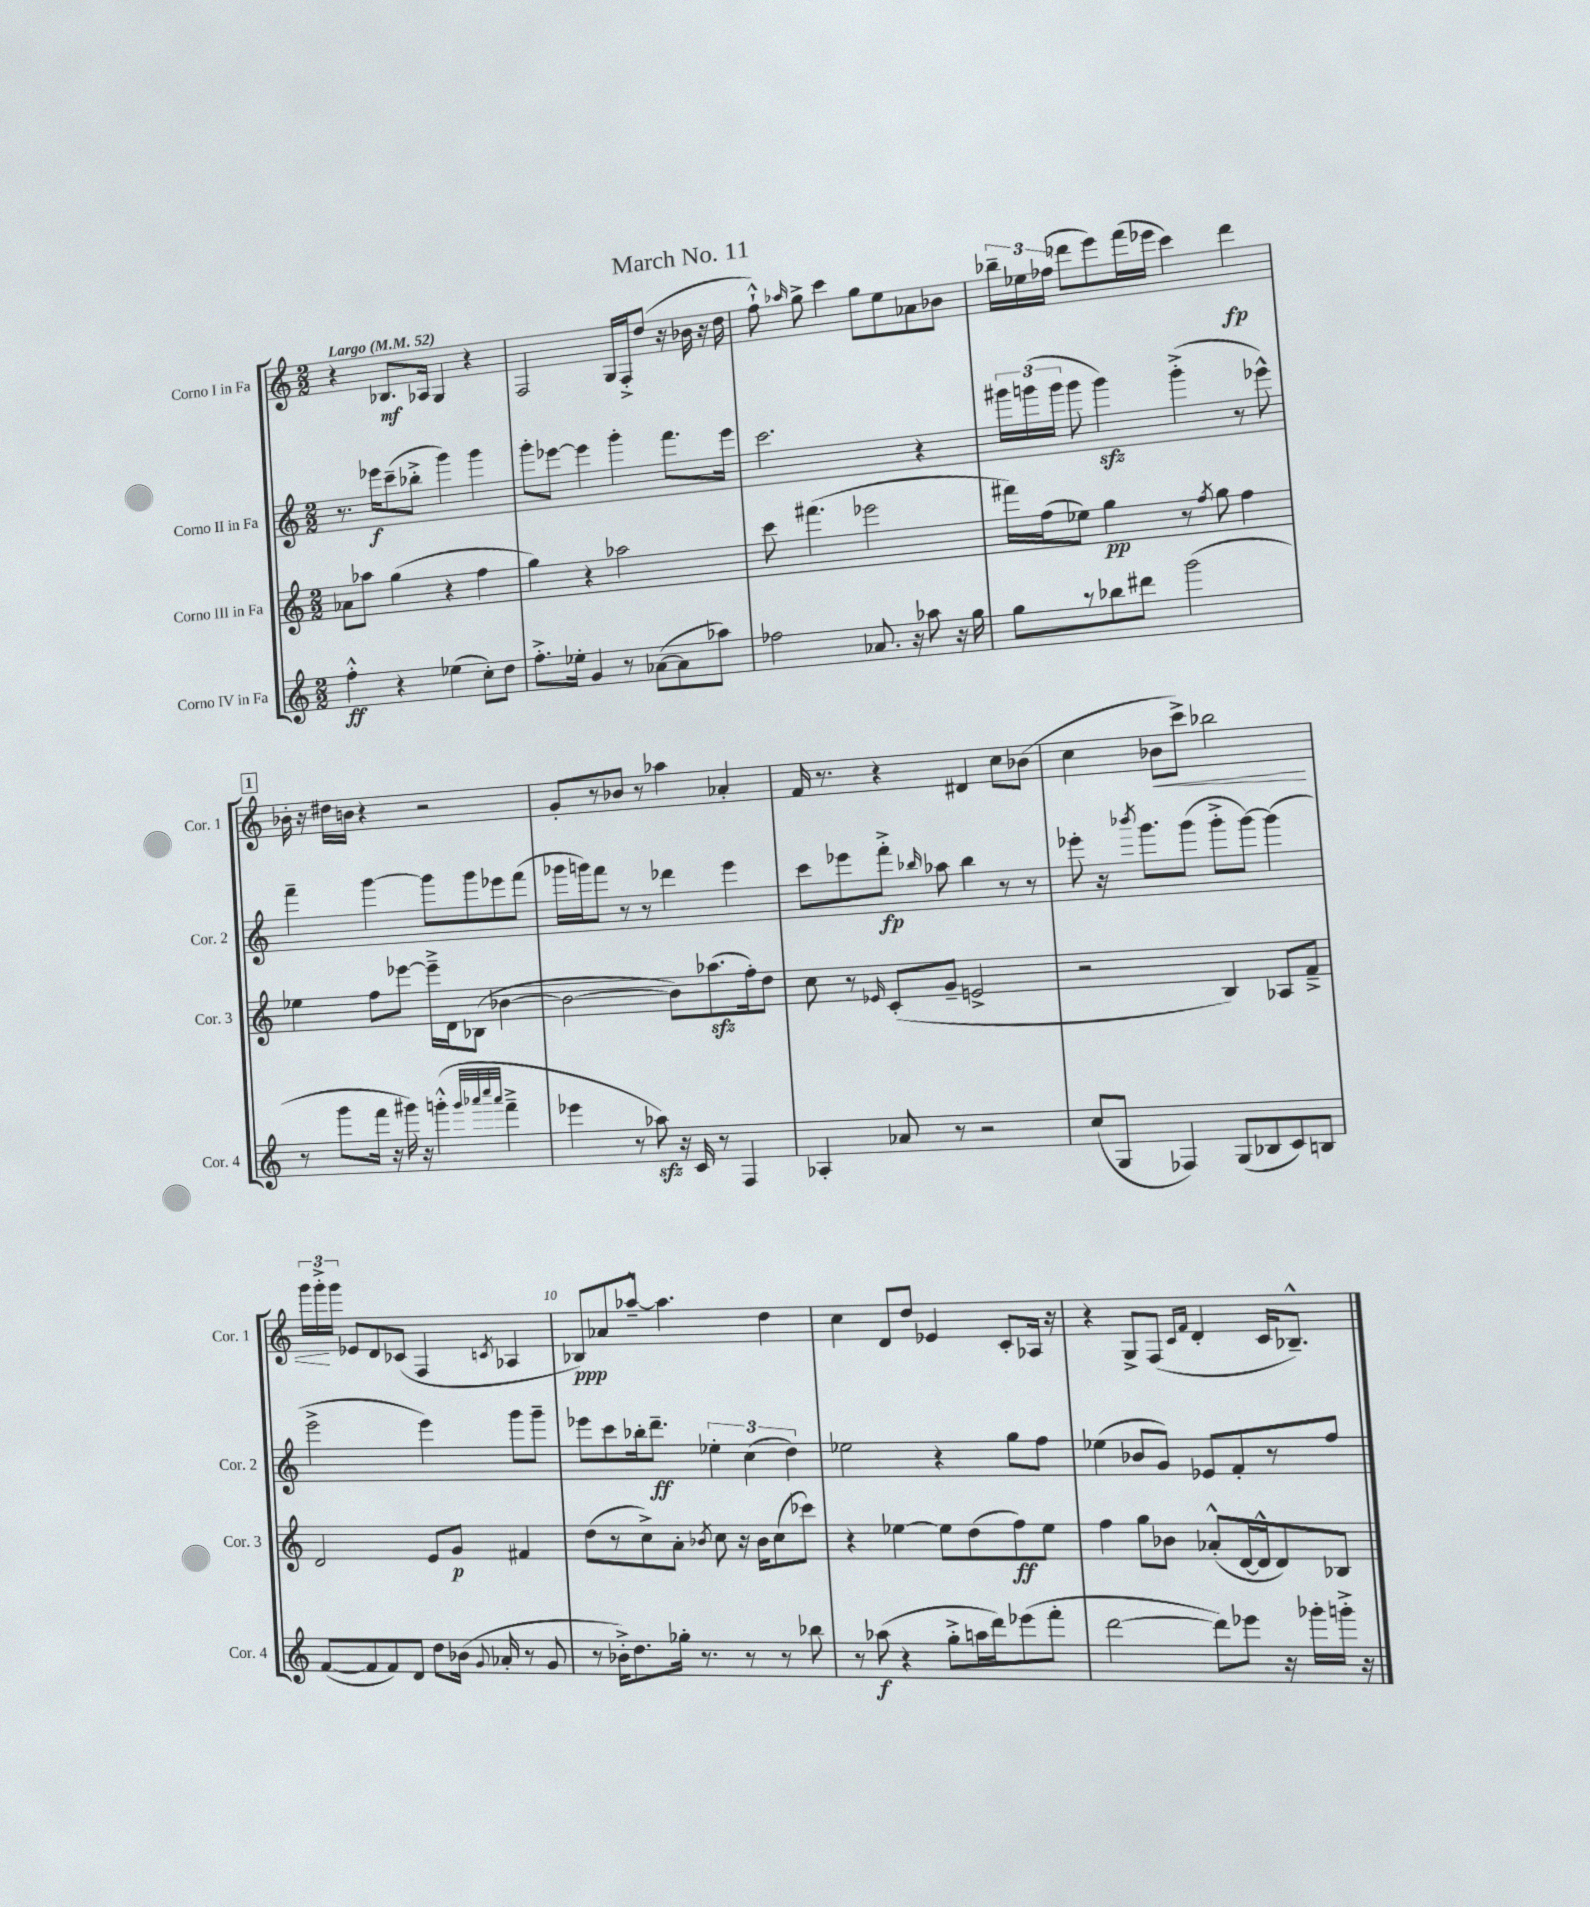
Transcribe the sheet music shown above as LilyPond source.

\header { title = "March No. 11" }
<<
\new StaffGroup <<
\new Staff = "s0" \with { instrumentName = "Corno I in Fa" shortInstrumentName = "Cor. 1" } {
    \clef treble \key c \major \numericTimeSignature \time 2/2 \tempo "Largo" 4 = 52
    \autoBeamOff r4 bes8.[\mf aes16] g4 r4 |
    f2 g16[ f16-.-> d''8]( r16 bes'16 r16 d''16 |
    f''8-!-^) \grace { aes''16 } g''8-> c'''4 g''8[ e''8 aes'8 bes'8] |
    \tuplet 3/2 { bes''16[-- ees''16 fes''16]( } des'''8[ e'''8) f'''16( ees'''16] c'''4) des'''4\fp |
    \mark \markup { \box "1" } bes'16-. r16 dis''16[ b'16] r4 r2 |
    g'8[-. r8 bes'8] r8 aes''4 aes'4-. |
    f'16 r8. r4 dis'4 c''8[ bes'8]( |
    c''4 bes'8[\< c'''8]->) bes''2 |
    \tuplet 3/2 { g'''16[ g'''16-.->\! g'''16] } ees'8[ d'8 ces'8]( f4 \acciaccatura { c'8 } aes4 |
    bes8[\ppp) aes'8 aes''8]~---^ aes''4. d''4 |
    c''4 d'8[ d''8] ees'4 c'8[-. aes16] r16 |
    r4 g8[-> f8]( \grace { c'16[ f'16] } d'4-. c'16[ bes8.]---^) \bar "|." |
}
\new Staff = "s1" \with { instrumentName = "Corno II in Fa" shortInstrumentName = "Cor. 2" } {
    \clef treble \key c \major \numericTimeSignature \time 2/2
    \autoBeamOff r8. ees'''16[\f c'''8--( bes''8]-.-> g'''4) g'''4 |
    g'''8[-. ees'''8]~ ees'''4 g'''4-. f'''8.[ ees'''16] |
    c'''2. r4 |
    \tuplet 3/2 { gis'''16[ g'''16( g'''16] } g'''8 g'''4\sfz) g'''4-.->( r8 ees'''8-^) |
    \mark \markup { \box "1" } f'''4-- g'''4~ g'''8[ g'''8 ees'''8 f'''8]( |
    ges'''16[ g'''16) f'''8] r8 r8 des'''4 e'''4 |
    c'''8[ ees'''8 f'''8]-.->\fp \grace { bes''16 } aes''8 bes''4 r8 r8 |
    ees'''8-. r16 \acciaccatura { bes'''8 } g'''8.[ g'''8]( g'''8[-.-> g'''8]~) g'''4( |
    e'''2-> e'''4) g'''8[ g'''8]-- |
    ees'''8[ c'''8 bes''16-. d'''8.]--\ff \tuplet 3/2 { ees''4-. c''4( d''4) } |
    ees''2 r4 g''8[ f''8] |
    ees''4( bes'8[ g'8]) ees'8[ f'8-. r8 f''8] \bar "|." |
}
\new Staff = "s2" \with { instrumentName = "Corno III in Fa" shortInstrumentName = "Cor. 3" } {
    \clef treble \key c \major \numericTimeSignature \time 2/2
    \autoBeamOff aes'8[ aes''8] g''4( r4 f''4 |
    g''4) r4 aes''2 |
    c'''8 fis'''4.( ees'''2 |
    fis'''16[) f''16( ees''8]) g''4\pp r8 \acciaccatura { f''8 } g''8 f''4 |
    \mark \markup { \box "1" } ees''4 f''8[ ees'''8]~ ees'''16[---> d'16 bes8]( bes'4~ |
    bes'2~ bes'8[) aes''8.\sfz( f''16-.) d''8] |
    c''8 r8 \grace { ees'16 } c'8[-.( g'8]-- e'2-> |
    r2 b4) aes8[ f'8]---> |
    d'2 e'8[ g'8]\p fis'4 |
    d''8[( r8 c''8->) a'8]-. \acciaccatura { bes'8 } c''8 r16 bes'16[ c''8( ces'''8]) |
    r4 ees''4~ ees''8[ d''8( f''8\ff) ees''8] |
    f''4 g''8[ bes'8] aes'8[-.-^( d'16~ d'16-^ d'8) bes8] \bar "|." |
}
\new Staff = "s3" \with { instrumentName = "Corno IV in Fa" shortInstrumentName = "Cor. 4" } {
    \clef treble \key c \major \numericTimeSignature \time 2/2
    \autoBeamOff f''4-.-^\ff r4 ees''4( c''8[-.) d''8] |
    f''8.[-.-> ees''16]-. g'4 r8 aes'8[~( aes'8 aes''8]) |
    fes''2 aes'8. r16 aes''8 r16 g''16 |
    g''8[ r8 bes''8 dis'''8] g'''2( |
    \mark \markup { \box "1" } r8 g'''8[ f'''16] r16 gis'''16) r16 g'''4-.-^( \grace { g'''32[ aes'''32 c''''32 aes'''32] } f'''4---> |
    ees'''4 r8 aes''8\sfz) r16 c'16 r8 f4 |
    aes4-. aes'8 r8 r2 |
    c''8[( g8] fes4) g8[( bes8 c'8) b8] |
    f'8[~( f'8 f'8) d'8] d''8[ bes'16]( \appoggiatura { g'8 } aes'16-. r8 g'8 |
    r8 bes'16[-.->) d''8. ges''16]-. r8. r8 r8 bes''8 |
    r8 aes''8\f( r4 g''8[-.-> a''16 d'''16) ees'''8( f'''8]-. |
    d'''2~ d'''8[) ees'''8] r16 ges'''16[-. g'''16]-.-> r16 \bar "|." |
}
>>
>>
\layout { \context { \Score \override BarNumber.break-visibility = ##(#f #t #t) barNumberVisibility = #(every-nth-bar-number-visible 5) } }
